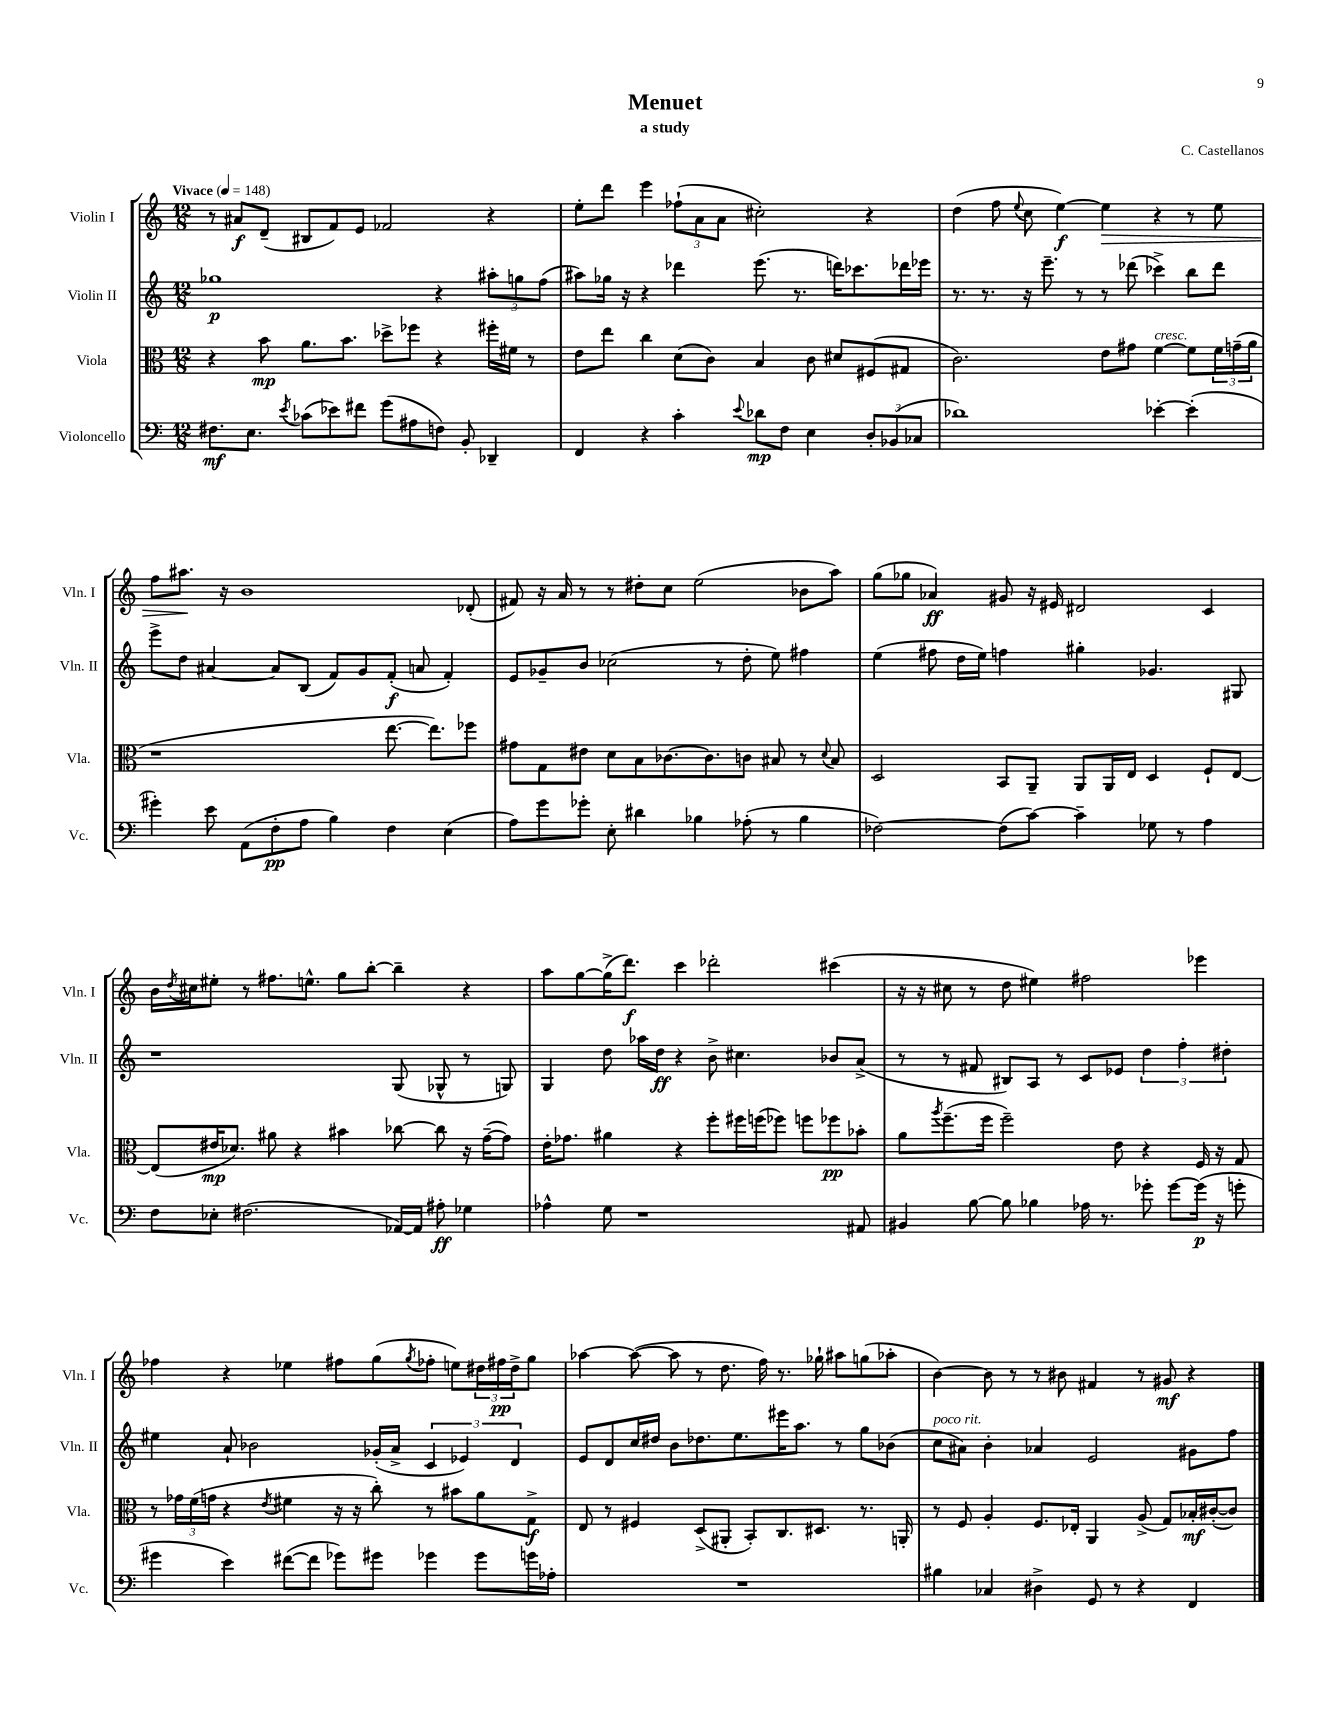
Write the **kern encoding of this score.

**kern	**kern	**kern	**kern
*staff4	*staff3	*staff2	*staff1
*clefF4	*clefC3	*clefG2	*clefG2
*k[]	*k[]	*k[]	*k[]
*M12/8	*M12/8	*M12/8	*M12/8
*MM148	*MM148	*MM148	*MM148
8.F#	4r	1gg-	8r
.	.	.	8a#
8.E	.	.	.
.	8b	.	(8d~
8qe	.	.	.
(8c-	8.a	.	8B#
8e-)	.	.	8f)
.	8.b	.	.
8f#	.	.	8e
(8g	8dd-^	.	2f-
8A#	8ff-	.	.
8F)	4r	4r	.
8BB'	.	.	.
4DD-~	16ff#'	12aa#'	4r
.	16f#	.	.
.	.	12gg	.
.	8r	.	.
.	.	(12ff	.
=	=	=	=
4FF	8e	8aa#)	8ee'
.	8ee	16gg-	8ddd
.	.	16r	.
4r	4cc	4r	4eee
4c'	(8d	4ddd-	(12ff-`
.	.	.	12a
.	8c)	.	.
.	.	.	12a
8qqe	.	.	.
8d-	4B	(8.eee	2cc#')
8F	.	.	.
.	.	8.r	.
4E	8c	.	.
.	8d#	16ddd)	.
.	.	8.ccc-	.
12D'	(8F#	.	4r
(12BB-	.	.	.
.	8G#	16ddd-	.
12C-	.	.	.
.	.	16eee-	.
=	=	=	=
1d-)	2.c)	8.r	(4dd
.	.	8.r	.
.	.	.	8ff
.	.	.	8qqee
.	.	16r	8cc
.	.	8.eee~	.
.	.	.	[4ee)
.	.	8r	.
.	8e	8r	4ee]
.	8g#	(8ddd-	.
[4e-'	[4f	4ccc-^)	4r
(4e-']	8f]	8bb	8r
.	24f	8ddd-	8ee
.	(24g~	.	.
.	24a	.	.
=	=	=	=
4g#')	1r	8eee^	8ff
.	.	8dd	8.aa#
8e	.	[4a#	.
.	.	.	16r
(8AA	.	.	1b
8F'	.	8a#]	.
8A	.	(8B	.
4B)	.	8f)	.
.	.	8g	.
4F	[8.ee	(8f'	.
.	.	8a	.
.	8.ee])	.	.
(4E	.	4f')	.
.	8ff-	.	(8d-'
=	=	=	=
8A)	8g#	8e	8f#)
8g	8G	8g-~	16r
.	.	.	16a
8g-'	8e#	8b	8r
8E'	8d	(2cc-	8r
4d#	8B	.	8dd#'
.	[8.c-	.	8cc
4B-	.	.	(2ee
.	8.c-]	.	.
.	.	8r	.
(8A-'	8c	8dd'	.
8r	8B#	8ee)	.
4B-	8r	4ff#	8b-
.	8qqd	.	.
.	8B#	.	8aa)
=	=	=	=
[2F-)	2D	(4ee	(8gg
.	.	.	8gg-
.	.	8ff#	4a-)
.	.	16dd	.
.	.	16ee)	.
(8F-]	8BB	4ff	8g#
[8c)	8AA~	.	16r
.	.	.	16e#
4c~]	8AA	4gg#'	2d#
.	16AA	.	.
.	16E	.	.
8G-	4D	4.g-	.
8r	.	.	.
4A	8F`	.	4c
.	[8E	8G#	.
=	=	=	=
8F	(8E]	1r	16b
.	.	.	8qdd
.	.	.	16cc#
8E-'	16e#	.	8ee#'
.	8.d-)	.	.
(2.F#	.	.	8r
.	8a#	.	8.ff#
.	4r	.	.
.	.	.	8.ee^^
.	4b#	.	8gg
.	.	.	[8bb'
[16AA-)	[8cc-	(8G	4bb~]
16AA-]	.	.	.
8A#'	8cc-]	8G-^^	.
4G-	16r	8r	4r
.	([16g~	.	.
.	8g])	8G)	.
=	=	=	=
4A-^^	16e'	4G	8aa
.	8.g-	.	.
.	.	.	[8gg
8G	4a#	8dd	(16gg^]
.	.	.	8.ddd)
1r	.	16aa-	.
.	.	16dd	.
.	4r	4r	4ccc
.	8ff'	8b^	2ddd-'
.	16ff#	4.cc#	.
.	(16ff	.	.
.	8ff-)	.	.
.	8ff	.	.
.	8ff-	8b-	(4ccc#
8AA#	8b-'	(8a^	.
=	=	=	=
4BB#	8a	8r	16r
.	.	.	16r
.	8qaa	.	.
.	(8.ff~	8r	8cc#
[8B	.	8f#	8r
.	16ff	.	.
8B]	2ff~)	8B#)	8dd
4B-	.	8A	4ee#)
.	.	8r	.
16A-	.	8c	2ff#
8.r	.	.	.
.	8e	8e-	.
8g-'	4r	6dd	.
[8g-	.	.	.
.	.	6ff'	.
(16g-]	16F	.	4eee-
16r	16r	.	.
.	.	6dd#'	.
8g'	8G	.	.
=	=	=	=
4g#	8r	4ee#	4ff-
.	24g-	.	.
.	(24f	.	.
.	24g	.	.
4e)	4r	8a`	4r
.	.	2b-	.
.	8qe	.	.
([8f#	4f#	.	4ee-
8f#]	.	.	.
8g-)	16r	.	8ff#
.	16r	.	.
8g#	8cc')	(16g-'	(8gg
.	.	16a^	.
.	.	.	8qgg
4g-	8r	6c	8ff-'
.	8b#	.	8ee)
.	.	6e-)	.
8g-	8a	.	24dd#
.	.	.	24ff#
.	.	6d	24dd#^
16g	8G^	.	8gg
16A-'	.	.	.
=	=	=	=
1.r	8E	8e	[4aa-
.	8r	8d	.
.	4F#	16cc	(8aa-_
.	.	16dd#	.
.	.	8b	8aa-]
.	(8D^	8.dd-	8r
.	8AA#'	.	8.dd
.	.	8.ee	.
.	8BB')	.	.
.	.	.	16ff)
.	8.C	16eee#	8.r
.	.	8.aa	.
.	8.D#	.	16gg-`
.	.	8r	8aa#
.	8.r	8gg	(8gg
.	.	(8b-	8aa-'
.	16AA'	.	.
=	=	=	=
4B#	8r	8cc	[4b)
.	8F	8a#)	.
4C-	4A'	4b'	8b]
.	.	.	8r
4D#^	8.F	4a-	8r
.	.	.	8b#
.	16E-'	.	.
8GG	4AA	2e	4f#
8r	.	.	.
4r	(8A^	.	8r
.	8G)	.	8g#
4FF	16B-'	8g#	4r
.	([16c#'	.	.
.	8c#])	8ff	.
==	==	==	==
*-	*-	*-	*-
